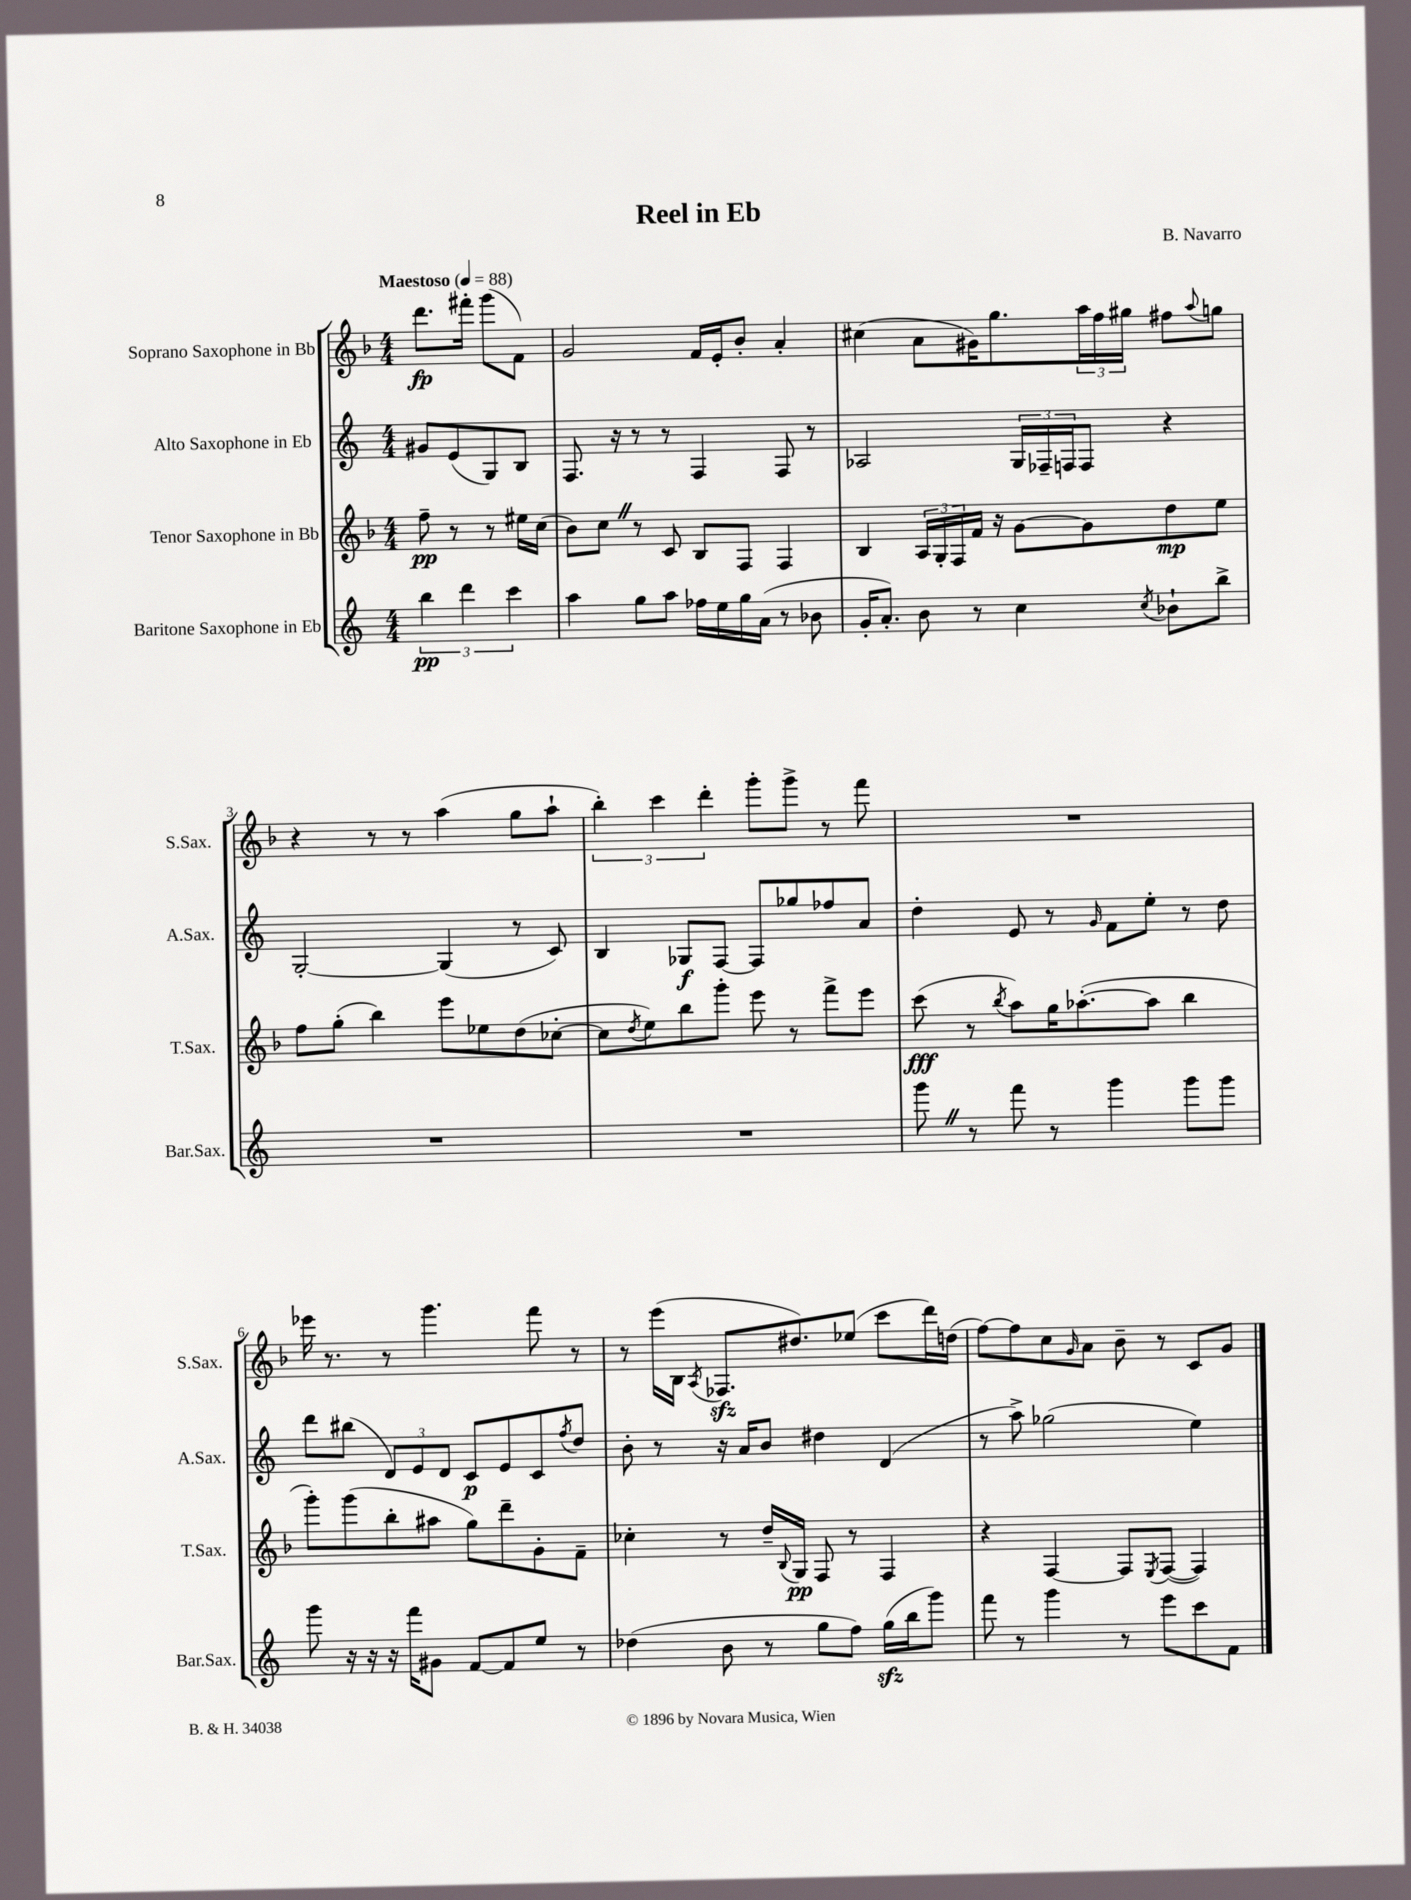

**kern	**dynam	**kern	**dynam	**kern	**dynam	**kern	**dynam
*part4	*part4	*part3	*part3	*part2	*part2	*part1	*part1
*staff4	*staff4	*staff3	*staff3	*staff2	*staff2	*staff1	*staff1
*I"Baritone Saxophone in Eb	*	*I"Tenor Saxophone in Bb	*	*I"Alto Saxophone in Eb	*	*I"Soprano Saxophone in Bb	*
*I'Bar.Sax.	*	*I'T.Sax.	*	*I'A.Sax.	*	*I'S.Sax.	*
*clefG2	*	*clefG2	*	*clefG2	*	*clefG2	*
*k[]	*	*k[b-]	*	*k[]	*	*k[b-]	*
*M4/4	*	*M4/4	*	*M4/4	*	*M4/4	*
*MM88	*	*MM88	*	*MM88	*	*MM88	*
=	=	=	=	=	=	=	=
!	!	!	!	!	!	!LO:TX:a:B:t=Maestoso	!
6bb\	pp	8ff~\	pp	8g#X/L	.	8.ddd\L	fp
.	.	8r	.	(8e/	.	.	.
6ddd\	.	.	.	.	.	.	.
.	.	.	.	.	.	16fff#X'\Jk	.
.	.	8r	.	8G/)	.	(8ggg\L	.
6ccc\	.	.	.	.	.	.	.
.	.	16ee#X\LL	.	8B/J	.	8f\J)	.
.	.	(16cc\JJ	.	.	.	.	.
=1	=1	=1	=1	=1	=1	=1	=1
4aa\	.	8b-\L)	.	8.F/	.	2g/	.
.	.	8ccZ\J	.	.	.	.	.
.	.	.	.	16r	.	.	.
8gg\L	.	8r	.	8r	.	.	.
8aa\J	.	8c/	.	8r	.	.	.
16ff-X\LL	.	8B-/L	.	4F/	.	16f/LL	.
16ee\	.	.	.	.	.	16e'/J	.
16gg\	.	8F/J	.	.	.	8b-'/J	.
(16a\JJ	.	.	.	.	.	.	.
8r	.	4F/	.	8F/	.	4a'/	.
8b-X\	.	.	.	8r	.	.	.
=2	=2	=2	=2	=2	=2	=2	=2
16g'/KL	.	4B-/	.	2A-X/	.	(4cc#X\	.
8.a'/J)	.	.	.	.	.	.	.
8b\	.	24A/LL	.	.	.	8a\L	.
.	.	24G'/	.	.	.	.	.
.	.	24F/	.	.	.	.	.
8r	.	16f/JJ	.	.	.	16g#X\K)	.
.	.	16r	.	.	.	8.gg\	.
4cc\	.	[8g\L	.	24G/LL	.	.	.
.	.	.	.	24F-X~/	.	.	.
.	.	.	.	24Fn/J	.	.	.
.	.	8g\]	.	8F/J	.	24aa\L	.
.	.	.	.	.	.	24ff\	.
.	.	.	.	.	.	24gg#X\JJ	.
8qcc/	.	.	.	.	.	.	.
8b-X`\L	.	8dd\	mp	4r	.	8ff#X\L	.
.	.	.	.	.	.	8qqaa/	.
8bb^\J	.	8ee\J	.	.	.	8ggn\J	.
!!LO:LB:g=z
=3	=3	=3	=3	=3	=3	=3	=3
1r	.	8ff\L	.	[2G'/	.	4r	.
.	.	(8gg'\J	.	.	.	.	.
.	.	4bb-\)	.	.	.	8r	.
.	.	.	.	.	.	8r	.
.	.	8eee\L	.	(4G/]	.	(4aa\	.
.	.	8ee-X\	.	.	.	.	.
.	.	(8dd\	.	8r	.	8gg\L	.
.	.	[8cc-X'\J	.	8c/)	.	8aa`\J	.
=4	=4	=4	=4	=4	=4	=4	=4
1r	.	8cc-\L]	.	4B/	.	6bb-'\)	.
.	.	8qdd/	.	.	.	.	.
.	.	8ee\)	.	.	.	.	.
.	.	.	.	.	.	6ccc\	.
.	.	8bb-\	.	8G-X/L	f	.	.
.	.	.	.	.	.	6ddd'\	.
.	.	8ggg'\J	.	[8F/J	.	.	.
.	.	8eee\	.	8F/L]	.	8ggg'\L	.
.	.	8r	.	8gg-X/	.	8ggg^\J	.
.	.	8fff^\L	.	8ff-X/	.	8r	.
.	.	8eee\J	.	8a/J	.	8fff\	.
=5	=5	=5	=5	=5	=5	=5	=5
8gggZ\	.	(8ccc\	fff	4dd'\	.	1r	.
8r	.	8r	.	.	.	.	.
.	.	8qbb-/	.	.	.	.	.
8fff\	.	8aa\L)	.	8e/	.	.	.
8r	.	16gg\K	.	8r	.	.	.
.	.	([8.aa-X'\	.	.	.	.	.
.	.	.	.	16qqg/	.	.	.
4ggg\	.	.	.	8f\L	.	.	.
.	.	8aa-\J]	.	8ee'\J	.	.	.
8ggg\L	.	4bb-\	.	8r	.	.	.
8ggg\J	.	.	.	8dd\	.	.	.
!!LO:LB:g=z
=6	=6	=6	=6	=6	=6	=6	=6
8ggg\	.	8ggg'\L)	.	8ddd\L	.	16eee-X\	.
.	.	.	.	.	.	8.r	.
16r	.	(8ggg\	.	(8bb#X\J	.	.	.
16r	.	.	.	.	.	.	.
16r	.	8bb-'\	.	12d/L)	.	8r	.
16fff\KL	.	.	.	.	.	.	.
.	.	.	.	12e/	.	.	.
8g#X\J	.	8aa#X\J	.	.	.	4.ggg\	.
.	.	.	.	12d/J	.	.	.
[8f/L	.	8gg\L)	.	8c/L	p	.	.
8f/]	.	8ddd~\	.	8e/	.	.	.
8ee/J	.	8g'\	.	8c/	.	8fff\	.
.	.	.	.	8qff/	.	.	.
8r	.	8f~\J	.	8dd/J	.	8r	.
=7	=7	=7	=7	=7	=7	=7	=7
(4dd-X\	.	4cc-X'\	.	8b'\	.	8r	.
.	.	.	.	8r	.	(16eee\LL	.
.	.	.	.	.	.	16B-\JJ	.
.	.	.	.	.	.	8qA/	.
8b\	.	8r	.	16r	.	8.F-Xzz/L	.
.	.	.	.	16a/KL	.	.	.
8r	.	16dd~/LL	.	8b/J	.	.	.
.	.	8qqB-/	.	.	.	.	.
.	.	16G/JJ	pp	.	.	8.dd#X/)	.
8gg\L	.	8F/	.	4dd#X\	.	.	.
8ff\J)	.	8r	.	.	.	(8ee-X/J	.
(16ggzz\LL	.	4F/	.	(4d/	.	8ccc\L	.
16bb\J	.	.	.	.	.	.	.
8ggg\J)	.	.	.	.	.	16ddd\L)	.
.	.	.	.	.	.	(16ddn\JJ	.
=8	=8	=8	=8	=8	=8	=8	=8
8fff\	.	4r	.	8r	.	[8ff\L)	.
8r	.	.	.	8aa^\)	.	8ff\]	.
4ggg\	.	[4F/	.	(2gg-X\	.	8cc\	.
.	.	.	.	.	.	16qqg/	.
.	.	.	.	.	.	8a\J	.
8r	.	8F/L]	.	.	.	8b-~\	.
.	.	8qE/	.	.	.	.	.
8eee\L	.	([8F/J	.	.	.	8r	.
8ccc\	.	4F/])	.	4ee\)	.	8c/L	.
8f\J	.	.	.	.	.	8g/J	.
==	==	==	==	==	==	==	==
*-	*-	*-	*-	*-	*-	*-	*-
